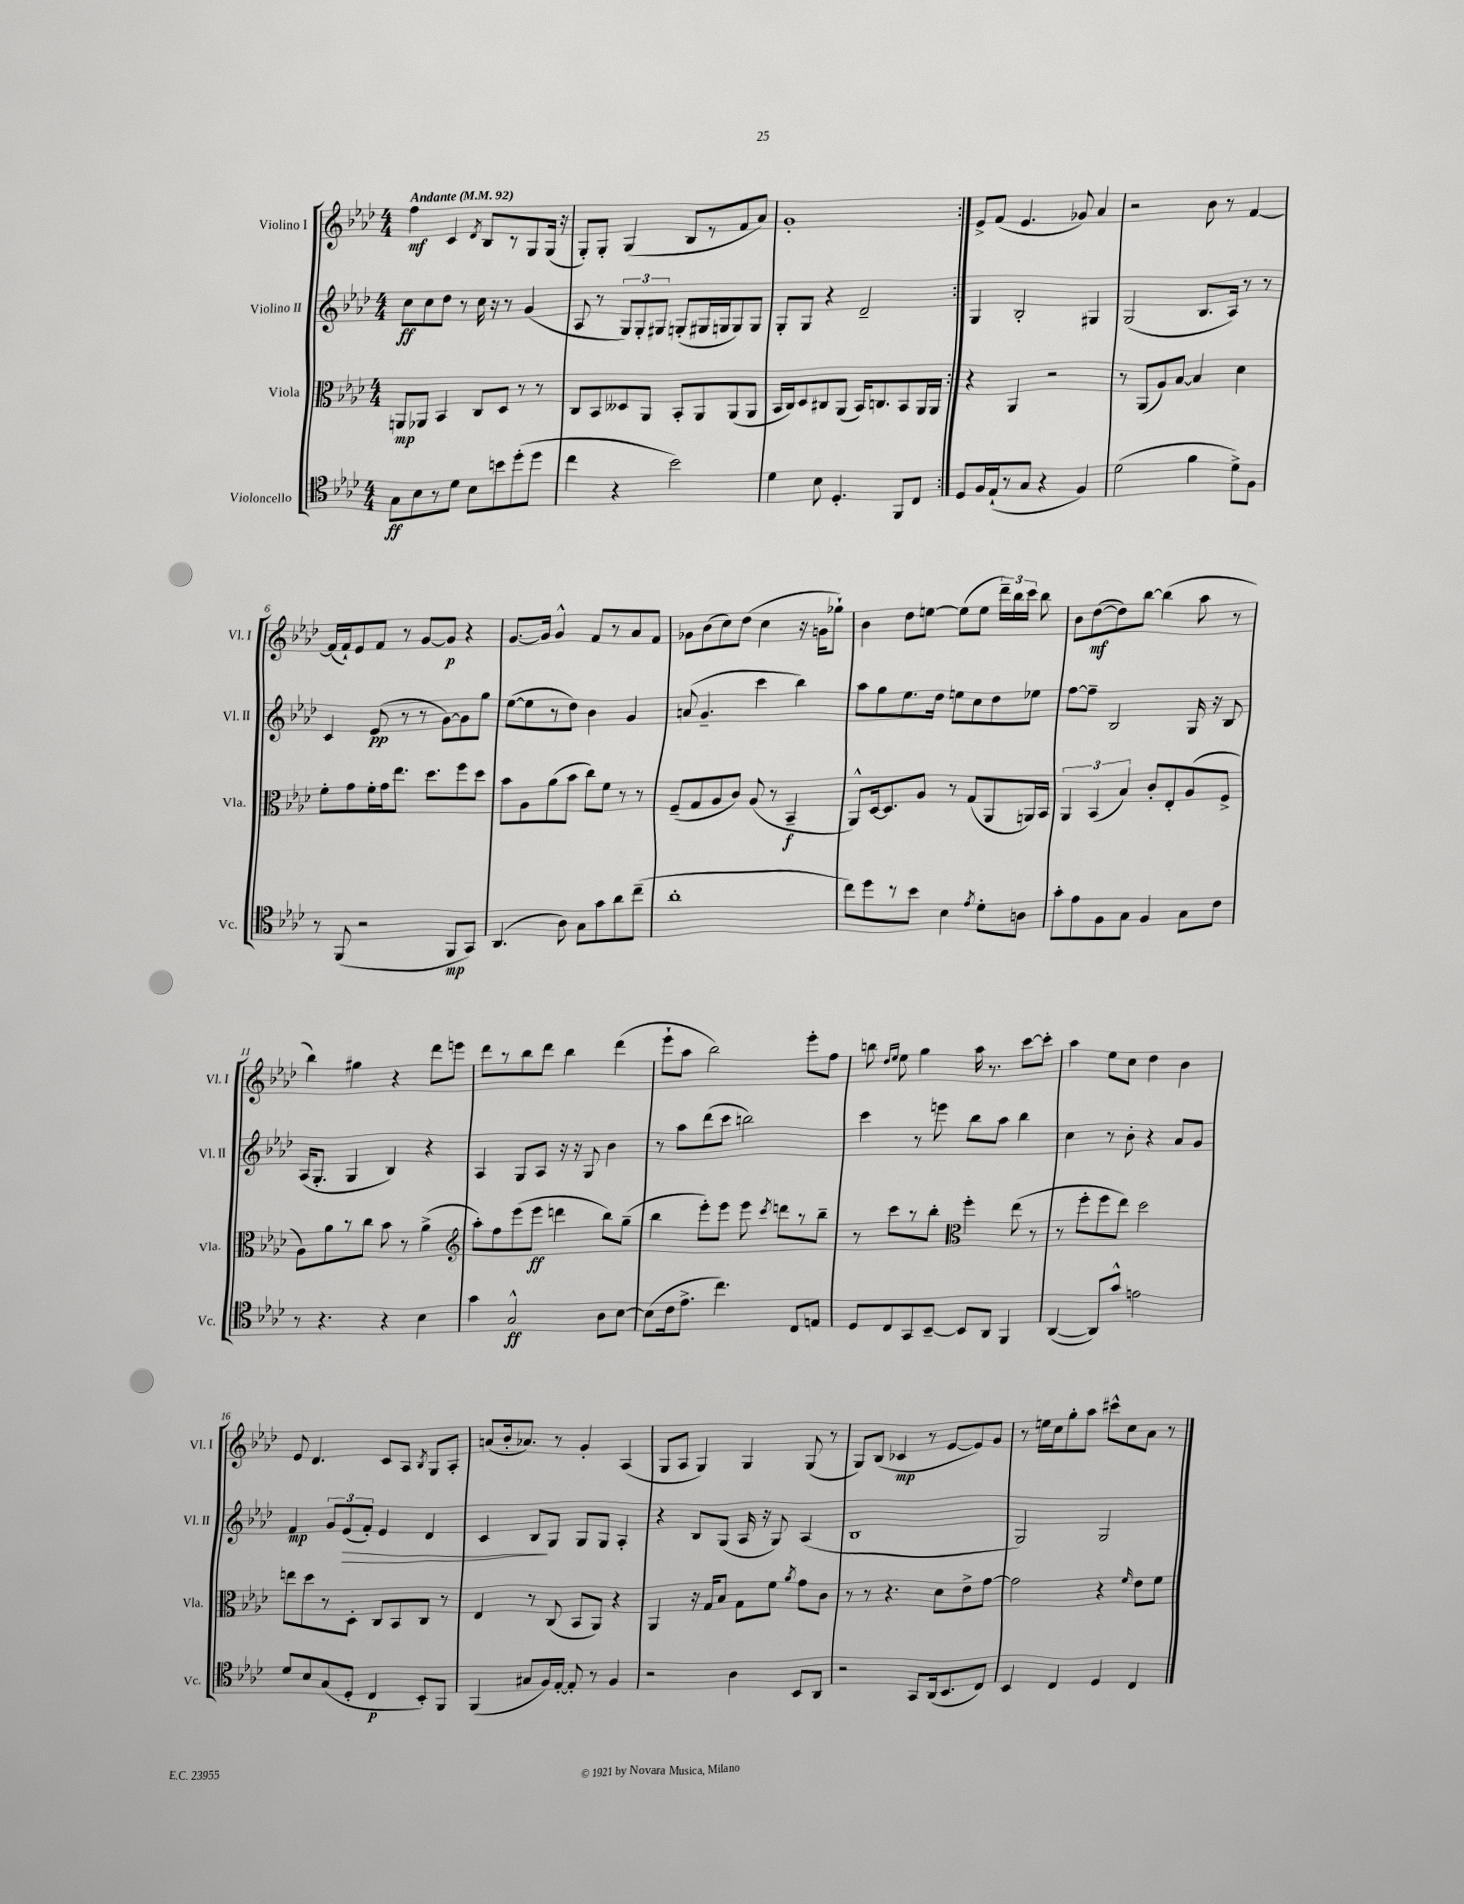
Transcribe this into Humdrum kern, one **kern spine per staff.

**kern	**kern	**kern	**kern
*staff4	*staff3	*staff2	*staff1
*clefC4	*clefC3	*clefG2	*clefG2
*k[b-e-a-d-]	*k[b-e-a-d-]	*k[b-e-a-d-]	*k[b-e-a-d-]
*M4/4	*M4/4	*M4/4	*M4/4
*MM92	*MM92	*MM92	*MM92
8G\L	8AA/L	8cc\L	4ff\
8B-\	8AA-/J	8cc\	.
8r	4BB-/	8dd-\J	4c/
8d-\J	.	8r	.
.	.	.	8qd-/
8B-\L	8C/L	16cc\	8B-/L
.	.	16r	.
8b\	8D-/J	8r	8r
(8dd-'\	8r	(4g/	8G/
8dd-\J	8r	.	(16G/Jk
.	.	.	16r
=	=	=	=
4cc\	8C/L	8A-/	8G'/L)
.	8BB-/	8r	8G'/J
4r	8D--/	12G/L)	(4G/
.	.	12G'/	.
.	8AA-/J	.	.
.	.	12G#/J	.
2b-\)	8BB-'/L	(8G'/L	8B-/L
.	8AA-/	16G#/L	8r
.	.	16G/J	.
.	(8AA-/	8G/)	8f/
.	8AA-/J	8G/J	8a-/J)
=	=	=	=
4d-\	16BB-/LL	8G'/L	1g'
.	16C/J)	.	.
.	8D-/	8G/J	.
8B-\	8C#/	4r	.
4.D-'/	(8AA-/J	.	.
.	16BB-/LK)	2d-~/	.
.	8.C/	.	.
8FF/L	8BB-/	.	.
8C/J	16AA-/L	.	.
.	16AA-/JJ	.	.
=:|!	=:|!	=:|!	=:|!
8D-/L	4r	4G/	8e-^/L
16F/L	.	.	(8f/J
(16E-`/J	.	.	.
8r	4AA-/	2B-'/	4.e-/
8G/J	.	.	.
4r	2r	.	.
.	.	.	8g-/)
4F/)	.	4G#/	4a-/
=	=	=	=
(2d-\	8r	(2G/	2r
.	(8AA-/L	.	.
.	8A-/)	.	.
.	[8B-/J	.	.
4f\	4B-/]	8.B-/L	8b-\
.	.	.	8r
.	.	16A-/Jk)	.
8d-^\L)	4d-\	8r	[4f/
8F\J	.	8r	.
=	=	=	=
8r	8f'\L	4c/	(16f/]LL
.	.	.	16f`/J)
(8FF/	8g\	.	8e-/
2r	16f'\L	(8e-/	8f/J
.	16g\J	.	.
.	8.ee-\J	8r	8r
.	.	8r	[8g/L
.	8.dd-\L	.	.
.	.	[8g\L)	8g/]J
8FF/L	8ff\	8g\]	4r
8GG/J)	8dd-\J	8gg\J	.
=	=	=	=
(4.AA-/	8b-\L	([8ee-\L	[8.g/L
.	8A-\	8ee-\]	.
.	.	.	16g/]Jk
.	(8a-\	8r	4g^^/
8A-\)	8b-\J	8dd-\J)	.
8G\L	8cc\L)	4b-\	8f/L
8g\	8f\J	.	8r
8a-\	8r	4g/	8a-/
(8cc~\J	8r	.	8f/J
=	=	=	=
1a-'	(8F~/L	(8a/	8g-\L
.	8G/	4.g~/	(8b-\
.	8A-/	.	8cc\)
.	8c/J)	.	(8dd-\J
.	(8A-/	4ccc\	4cc\
.	8r	.	.
.	4BB-~/	4bb-\)	16r
.	.	.	16g\LK
.	.	.	8gg-`\J)
=	=	=	=
8cc\L)	8AA-^^/L)	8aa-\L	4b-\
8dd-\	[16D-/k	8gg\	.
.	8.D-/]	.	.
8r	.	8.ee-\	8dd-\L
8b-\J	8A-/J	.	[8ee\J
.	.	16dd-\Jk	.
4B-\	8r	8ee\L	(8ee\]L
.	(8G/L	8cc\	8ee\J
8qe-/	.	.	.
8d-'\L	8AA-/	8dd-\	24ddd-~\LL)
.	.	.	24bb-\
.	.	.	24ccc\JJ
8A\J	16AA/L)	8ee-\J	8bb-\
.	16BB-/JJ	.	.
=	=	=	=
8g'\L	6AA-/	[8ff\L	8b-\L
8e-\	.	8ff~\]J	([8dd-\
.	(6BB-/	.	.
8F\	.	2B-/	8dd-\])
.	6B-/)	.	.
8G\J	.	.	[8bb-\J
4F/	8c'/L	.	(4bb-\]
.	8E-'/	.	.
8G\L	(8A-/	16G/	8aa-\
.	.	16r	.
8c\J	8F^/J	8B-/	8r
=	=	=	=
8r	8A-\L)	(16A-/LK	4bb-\)
.	.	8.G'/J	.
4.r	8a-\	.	.
.	8r	4G/	4gg#\
.	8cc\J	.	.
4r	8b-\	4B-/)	4r
.	8r	.	.
4B-\	(4a-^\	4r	8ddd-\L
.	.	.	8eee\J
=	=	=	=
*	*clefG2	*	*
4g\	8aa-'\L)	4A-/	8ddd-\L
.	8ff\	.	8r
2G^^/	(8eee-\	8G/L	8bb-\
.	8eee-\J	8A-/J	8ddd-\J
.	4ddd\	16r	4bb-\
.	.	16r	.
.	.	8G/	.
8A-\L	8bb-\L)	4b-\	(4ddd-\
[8B-\J	(8gg~\J	.	.
=	=	=	=
(8B-\]L	4bb-\	8r	8eee-`\L
16c\k	.	8aa-\L	8aa-\J
8.e-^\J	.	.	.
.	8eee-'\L)	(8ddd-\	2bb-\)
4.cc\)	8eee-\J	8ccc\J	.
.	8eee-\	2bb\)	.
.	8qccc/	.	.
.	8ddd\L	.	.
8C/L	8r	.	8eee-'\L
8E/J	8bb-~\J	.	8ff\J
=	=	=	=
8D-/L	8r	4ccc\	8bb\
.	.	.	16qqdd-/LL
.	.	.	16qqee-/JJ
8C/	8ccc\L	.	8ee-\
8GG/	8r	8r	4gg\
[8BB-~/J	8bb-'\J	8eee\	.
*	*clefC3	*	*
8BB-/]L	4ff'\	8bb-\L	16aa-\
.	.	.	8.r
8AA-/J	.	8aa-\J	.
4FF/	(8ee-\	4bb-\	[8ccc\L
.	8r	.	8ccc'\]J
=	=	=	=
([4AA-/	8r	4cc\	4aa-\
.	8ff'\L	.	.
8AA-/]L)	8ff\	8r	8ee-\L
8g^^/J	8ee-\J)	8b-'\	8cc\J
2e\	2dd-\	4r	4dd-\
.	.	8a-/L	4b-\
.	.	8g/J	.
=	=	=	=
8d-/L	8ee\L	4f/	8e-/
8B-/	8dd-\	.	4.d-/
(8G/	8r	12g/L	.
.	.	(12e-/	.
8D-'/J	8D-'\J	.	.
.	.	12f'/J)	.
4C/	8C/L	4e-/	8c/L
.	8BB-/	.	8A-/J
.	.	.	8qB-/
8BB-'/L)	8C/J	4d-/	8G/L
8FF/J	8r	.	8A-'/J
=	=	=	=
(4FF/	4E-/	4c/	(8a/L
.	.	.	16b-'/k
.	.	.	8.a-/J)
8G#/L	8r	8B-/L	.
16F/L)	(8C/	8G/J	8r
[16E-'/JJ	.	.	.
8E-'/]	8BB-/L	8G/L	4g'/
8r	8AA-/J)	8G/J	.
4F/	4r	4A-'/	(4A-/
=	=	=	=
2r	4AA-/	4r	8G/L
.	.	.	8A-/J
.	16r	8B-/L	4G/)
.	16G/LK	.	.
.	8B-/J	(8G/J	.
4A-\	8G\L	16A-/	4G/
.	.	16r	.
.	8f\J	8G/)	.
.	8qa-/	.	.
8BB-/L	8g\L	(4A-/	(8G/
8AA-/J	8c\J	.	8r
=	=	=	=
2r	8r	1B-	8G/L)
.	8r	.	(8B-/J
.	4.r	.	4c-/
8GG/L	.	.	8r
(16AA-/k	8d-\L	.	[8e-/L
8.BB-/	.	.	.
.	8e-^\	.	8e-/])
8C/J)	[8g\J	.	8g/J
=	=	=	=
4BB-/	2g\]	2G/)	8r
.	.	.	16ee\LL
.	.	.	16cc\J
4C/	.	.	8gg'\
.	.	.	8aa-\J
4D-/	4r	2G/	8ccc#^^\L
.	.	.	8cc\
.	16qqf/	.	.
4C/	8e-\L	.	8a-\J
.	8f\J	.	8r
==	==	==	==
*-	*-	*-	*-
